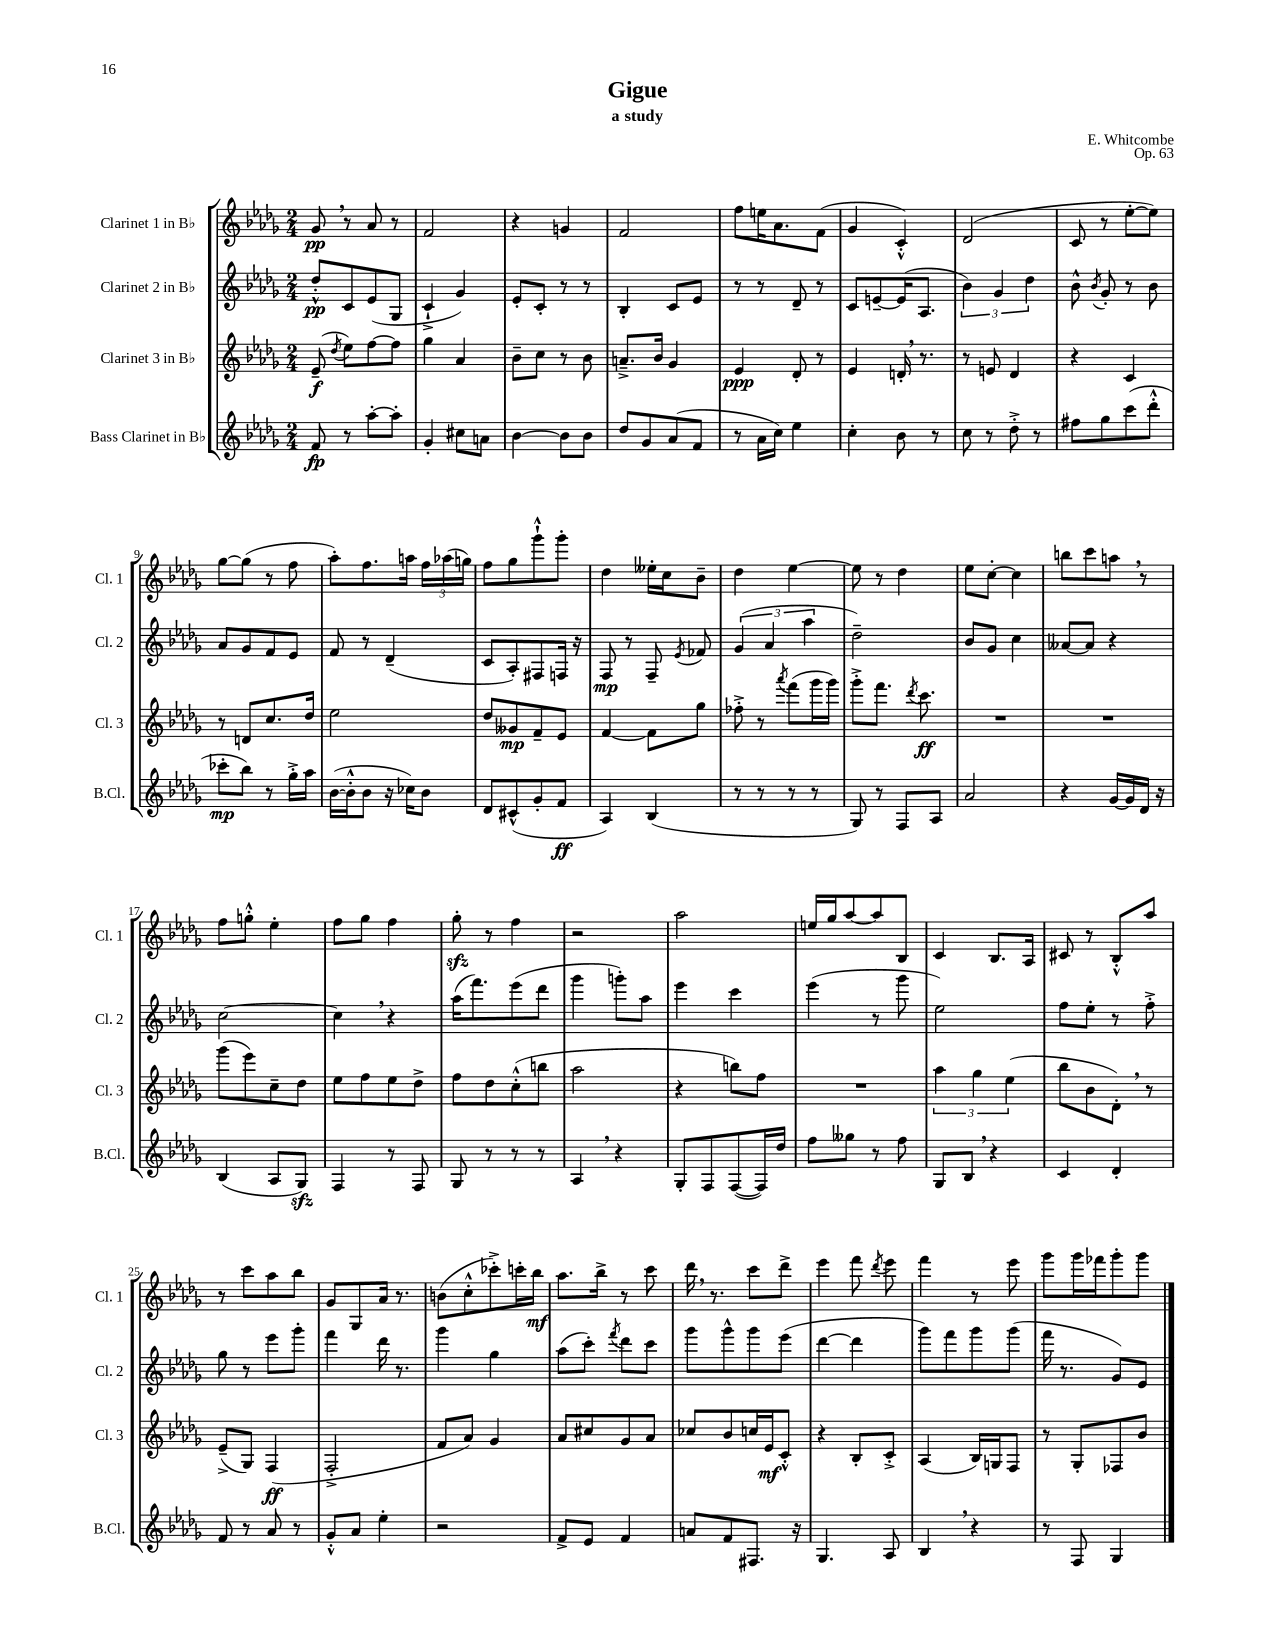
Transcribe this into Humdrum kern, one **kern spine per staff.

**kern	**kern	**kern	**kern
*staff4	*staff3	*staff2	*staff1
*clefG2	*clefG2	*clefG2	*clefG2
*k[b-e-a-d-g-]	*k[b-e-a-d-g-]	*k[b-e-a-d-g-]	*k[b-e-a-d-g-]
*M2/4	*M2/4	*M2/4	*M2/4
8f	(8e-~	8dd-'^^	8g-
.	8qdd-	.	.
8r	8ee-)	8c	8r
[8aa-'	[8ff	(8e-	8a-
8aa-']	8ff]	8G-	8r
=	=	=	=
4g-'	4gg-	4c`^	2f
8cc#	4a-	4g-)	.
8a	.	.	.
=	=	=	=
[4b-	8b-~	8e-'	4r
.	8cc	8c'	.
8b-]	8r	8r	4g
8b-	8b-	8r	.
=	=	=	=
8dd-	8.a~^	4B-'	2f
8g-	.	.	.
.	16b-	.	.
(8a-	4g-	8c	.
8f	.	8e-	.
=	=	=	=
8r	4e-	8r	8ff
16a-	.	8r	16ee
16cc)	.	.	8.a-
4ee-	8d-'	8d-~	.
.	8r	8r	(8f
=	=	=	=
4cc'	4e-	8c	4g-
.	.	[8e~	.
8b-	16d'	(16e]	4c'^^)
.	8.r	8.A-	.
8r	.	.	.
=	=	=	=
8cc	8r	6b-)	(2d-
8r	8e	.	.
.	.	6g-	.
8dd-'^	4d-	.	.
.	.	6dd-	.
8r	.	.	.
=	=	=	=
8ff#	4r	8b-^^	8c
.	.	8qb-	.
8gg-	.	8g-'	8r
(8ccc	4c	8r	[8ee-'
8ddd-'^^	.	8b-	8ee-])
=	=	=	=
8ccc-'	8r	8a-	[8gg-
8bb-)	8d	8g-	(8gg-]
8r	8.cc	8f	8r
16gg-'^	.	8e-	8ff
16aa-	16dd-	.	.
=	=	=	=
([16b-	2ee-	8f	8aa-')
16b-'^^]	.	.	.
8b-	.	8r	8.ff
16r	.	(4d-~	.
16cc-)	.	.	16aa
8b-	.	.	24ff
.	.	.	(24aa-
.	.	.	24gg)
=	=	=	=
8d-	8dd-	8c	8ff
(8c#^^	8g--	8A-')	8gg-
8g-'	8f~	8F#	8ggg-`^^
8f	8e-	16F	8ggg-'
.	.	16r	.
=	=	=	=
4A-)	[4f	8F	4dd-
.	.	8r	.
(4B-	8f]	8F~	16ee--'
.	.	.	16cc
.	.	8qe-	.
.	8gg-	8f-	8b-~
=	=	=	=
8r	8ff-'^	(6g-	4dd-
8r	8r	.	.
.	.	6a-	.
.	8qaaa-	.	.
8r	(8fff	.	[4ee-
.	.	6aa-	.
8r	16ggg-	.	.
.	16ggg-)	.	.
=	=	=	=
8G-)	8ggg-'^	2dd-~)	8ee-]
8r	8.fff	.	8r
8F	.	.	4dd-
.	8qddd-	.	.
.	8.ccc	.	.
8A-	.	.	.
=	=	=	=
2a-	2r	8b-	8ee-
.	.	8g-	[8cc'
.	.	4cc	4cc]
=	=	=	=
4r	2r	[8a--	8bb
.	.	8a--]	8ccc
[16g-	.	4r	8aa
16g-]	.	.	.
16d-	.	.	8r
16r	.	.	.
=	=	=	=
(4B-	(8ggg-	[2cc	8ff
.	8eee-)	.	8gg'^^
8A-	8cc~	.	4ee-'
8G-)	8dd-	.	.
=	=	=	=
4F	8ee-	4cc]	8ff
.	8ff	.	8gg-
8r	8ee-	4r	4ff
8F	8dd-^	.	.
=	=	=	=
8G-	8ff	(16aa-	8gg-'
.	.	8.fff)	.
8r	8dd-	.	8r
8r	(8cc'^^	(8eee-	4ff
8r	8bb	8ddd-	.
=	=	=	=
4A-	2aa-	4ggg-	2r
4r	.	8ggg')	.
.	.	8aa-	.
=	=	=	=
8G-'	4r	4eee-	2aa-
8F	.	.	.
([8F	8bb)	4ccc	.
16F])	8ff	.	.
16dd-	.	.	.
=	=	=	=
8ff	2r	(4eee-	16ee
.	.	.	16gg-
8gg--	.	.	[8aa-
8r	.	8r	8aa-]
8ff	.	8ggg-	8B-
=	=	=	=
8G-	6aa-	2ee-)	4c
8B-	.	.	.
.	6gg-	.	.
4r	.	.	8.B-
.	(6ee-	.	.
.	.	.	16A-
=	=	=	=
4c	8bb-	8ff	8c#
.	8b-	8ee-'	8r
4d-'	8d-')	8r	8B-'^^
.	8r	8ff'^	8aa-
=	=	=	=
8f	(8e-~^	8gg-	8r
8r	8G-)	8r	8ccc
8a-	(4F	8eee-	8aa-
8r	.	8ggg-'	8bb-
=	=	=	=
8g-'^^	2F'^	4fff	8g-
8a-	.	.	8G-
4ee-'	.	16ddd-	16a-
.	.	8.r	8.r
=	=	=	=
2r	8f	4ggg-	(8b
.	8a-)	.	8cc'^^
.	4g-	4gg-	8ccc-'^)
.	.	.	16ccc'
.	.	.	16bb-
=	=	=	=
8f^	8a-	(8aa-	8.aa-
8e-	8cc#	8ccc')	.
.	.	.	16bb-^
.	.	8qfff	.
4f	8g-	8ddd-	8r
.	8a-	8ccc	8ccc
=	=	=	=
8a	8cc-	8ggg-	16ddd-
.	.	.	8.r
8f	8b-	8ggg-^^	.
8.F#	16cc	8ggg-	8ccc
.	16e-	.	.
.	8c'^^	(8eee-	8ddd-^
16r	.	.	.
=	=	=	=
4.G-	4r	[4ddd-	4eee-
.	8B-'	4ddd-]	8fff
.	.	.	8qddd-
8A-	8c'^	.	8eee-
=	=	=	=
4B-	(4A-	8ggg-)	4fff
.	.	8fff	.
4r	16B-)	8ggg-	8r
.	16G	.	.
.	8F	(8ggg-	8eee-
=	=	=	=
8r	8r	16fff	8ggg-
.	.	8.r	.
8F	8G-'	.	16ggg-
.	.	.	16fff-
4G-	8F-	8g-)	8ggg-'
.	8b-	8e-	8ggg-
==	==	==	==
*-	*-	*-	*-
